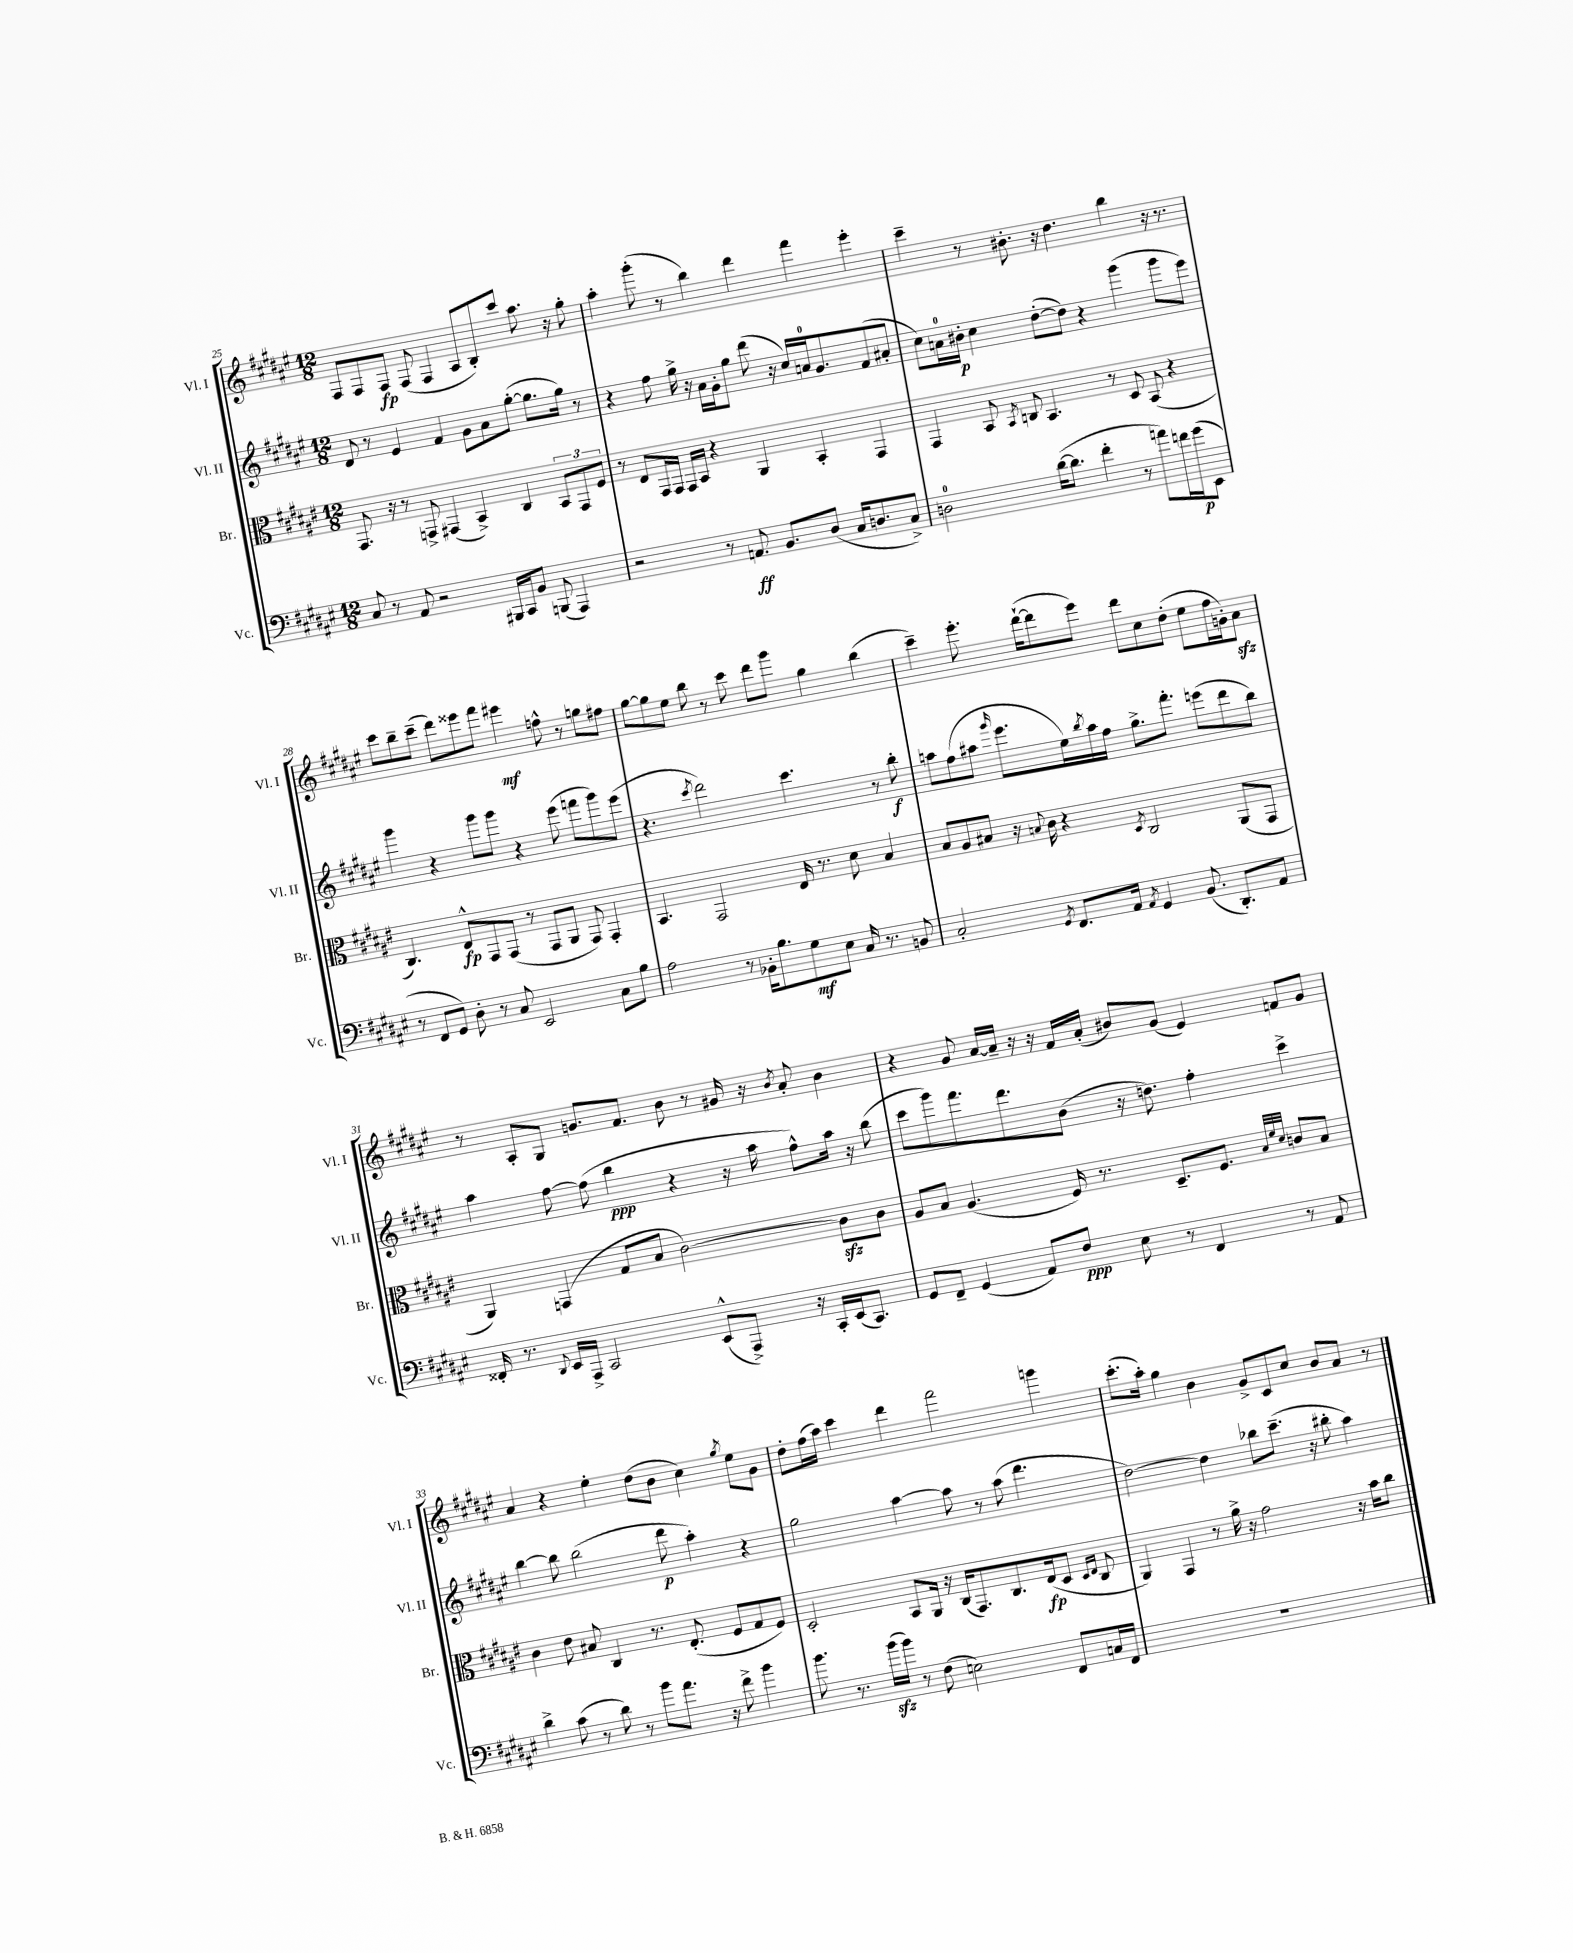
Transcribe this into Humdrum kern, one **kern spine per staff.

**kern	**kern	**kern	**kern
*staff4	*staff3	*staff2	*staff1
*clefF4	*clefC3	*clefG2	*clefG2
*k[f#c#g#d#a#e#]	*k[f#c#g#d#a#e#]	*k[f#c#g#d#a#e#]	*k[f#c#g#d#a#e#]
*M12/8	*M12/8	*M12/8	*M12/8
8C#	8.GG#	8d#	8F#
8r	.	8r	8F#
.	16r	.	.
8AA#	8r	4e#	8F#
2r	8GG^	.	(8F#
.	(4GG#	4f#	4F#
.	4BB^)	8g#	8A#
16BBB#	.	8a#	8B')
16CC#	.	.	.
8BB	4C#	([8gg#'	8ccc#
(8BBB	.	8.gg#]	8.aa#
4AAA#)	12BB	.	.
.	.	16gg#)	16r
.	12GG#	.	.
.	.	8r	8gg#'
.	12F#	.	.
=	=	=	=
2r	8r	4r	4aa#'
.	8E#	.	.
.	16GG#	8ff#	(8ggg#'
.	16GG#	.	.
.	16GG#	16gg#^	8r
.	16BB	16r	.
8r	4r	16a#	4bb)
.	.	16g#'	.
8.AA	.	8gg#	.
.	4AA#	(8ddd#	4ddd#
8.BB	.	.	.
.	.	16r	.
.	.	16cc#)	.
(8D#	4BB'	16a	4fff#
.	.	8.g#	.
16C#	.	.	.
8.D	.	.	.
.	4GG#	(8f#	4eee#'
8C#^)	.	8a#'	.
=	=	=	=
2D	4GG#	8cc#)	4ccc#~
.	.	16a	.
.	.	16b#'	.
.	8BB	4cc#	8r
.	8qBB	.	.
.	8C	.	8.b#'
([16d#	4.BB	([8dd#'	.
8.d#]	.	.	16r
.	.	8dd#])	4.dd#
4f#'	.	4r	.
.	8r	.	.
8r	8D#	(4ggg#	4bb
8a)	(8BB	.	.
16f	4r	8ggg#	16r
(16g#	.	.	8.r
8EE#	.	8eee#)	.
=	=	=	=
8r	4.C#)	4ggg#	8ccc#
8FF#	.	.	8bb~
8GG#)	.	4r	(8ccc#~
8D#'	8E#^^	.	8ddd#)
8r	8GG#	8ggg#	8eee##
8C#	(8GG#	8ggg#	8fff#
2EE#	8r	4r	4eee#
.	8GG#	.	.
.	8AA#	(8eee#	8ff^^
.	8GG#)	8fff	8r
8C#	4GG#'	8ggg#)	8gg
8B	.	(8eee#	8ff#
=	=	=	=
2A#	4.BB	4.r	[8gg#
.	.	.	8gg#]
.	.	.	8ee#
.	.	8qccc#	.
.	2GG#	2ddd#)	8bb
8r	.	.	8r
16BB-'	.	.	8ccc#
8.B	.	.	.
.	.	.	8ddd#
8G#	16E#	4.ccc#	8ggg#
.	8.r	.	.
8E#	.	.	4gg#
16C#	8d#	.	.
8.r	.	.	.
.	4B	8r	(4bb
8BB	.	8bb'	.
=	=	=	=
2C#'	8B	8aa	4ccc#~)
.	8A#	(8ff#	.
.	8B#	8aa#	8.eee#'
.	.	16qqggg#	.
.	16r	8.eee#	.
.	8qqB	.	.
.	16c#	.	([16ddd#`
8qGG#	.	.	.
8.FF#	4r	.	8ddd#]
.	.	16ee#)	.
.	.	8qbb	.
.	.	16aa#	8eee#)
16AA#	.	16ff#	.
8qAA#	8qD#	.	.
4GG#	2C#	8.gg#^	8ddd#
.	.	.	8cc#
.	.	8.fff#'	.
(8.BB	.	.	(8dd#'
.	.	(8eee	8ee#
8.DD#')	.	.	.
.	(8AA#	8ddd#	16ff#
.	.	.	16g')
8AA#	8GG#	8bb)	8a#
=	=	=	=
16FF##'	4AA#)	4aa#	8r
8.r	.	.	.
.	.	.	8A#'
8qqDD#	.	.	.
16EE#	(4GG	[8ff#	8G#
16AAA#^	.	.	.
2CC#	.	(8ff#]	8.g
.	8G#	4bb	.
.	.	.	8.f#
.	8B	.	.
.	[2c#)	4r	8b
(8EE#^^	.	.	8r
8AAA#^)	.	16r	16g#
.	.	16aa#	16r
.	.	.	8qb
16r	.	8ff#^^)	8a#'
16CC#'	.	.	.
(16EE#	8c#]	16aa#	4b
8.CC#)	.	16r	.
.	8c#	(8bb	.
=	=	=	=
8GG#	8A#	8ccc#	4r
8FF#~	8B	8ggg#)	.
(4GG#	(4.A#	8.fff#	8g#
.	.	.	[16a#
.	.	8.ddd#	16a#~]
8AA#)	.	.	16r
.	.	.	16r
8F#	16F#)	(8b	16f#
.	8.r	.	(16a#'
8E#	.	16r	8b#)
.	.	8.dd)	.
8r	8.D#~	.	(8g#
4FF#	.	4ff#'	4e#)
.	8.F#	.	.
.	32qqB	.	.
.	32qqf#	.	.
.	32qqd#	.	.
8r	8c	4ccc#^	8f
8AA#	8B	.	8g#
=	=	=	=
4d#^	4c#	[4bb	4a#
(8c#	8e#	8bb]	4r
8r	8B#	(2bb	.
8d#)	4C#	.	4ee#'
8r	.	.	.
8b	8.r	.	(8dd#
8.a#	.	8ddd#	8b
.	(8.E#'	.	.
.	.	4aa#')	4cc#)
16r	.	.	.
8f#^	8F#	.	.
.	.	.	8qgg#
4b	8G#	4r	8ee#
.	8F#)	.	8g#
=	=	=	=
8.b	2D#'	2gg#	8dd#'
.	.	.	(16ff#
8.r	.	.	16aa#)
.	.	.	4ccc#
(16b	.	.	.
16b)	.	.	.
8r	8BB	[4aa#	4ddd#
(8F#	16AA#	.	.
.	16r	.	.
2E)	(16C#	8aa#]	2fff#
.	8.GG#)	.	.
.	.	8r	.
.	8.C#	(8aa#	.
.	.	4.ddd#	.
.	(16E#	.	.
8FF#	8D#	.	4ggg
.	16qqD#	.	.
.	16qqE#	.	.
16C	8C#	.	.
16FF#	.	.	.
=	=	=	=
1.r	4AA#)	[2dd#)	(8.ccc#'
.	.	.	16aa#')
.	4GG#	.	4gg#
.	8r	4dd#]	4b
.	16a#^	.	.
.	16r	.	.
.	2g#	8bb-	8g#^
.	.	(8.ccc#~	8c#
.	.	.	8cc#
.	.	16r	.
.	.	8bb#'	8b
.	16r	4aa#)	8a#
.	16b	.	.
.	8cc#	.	8r
==	==	==	==
*-	*-	*-	*-
